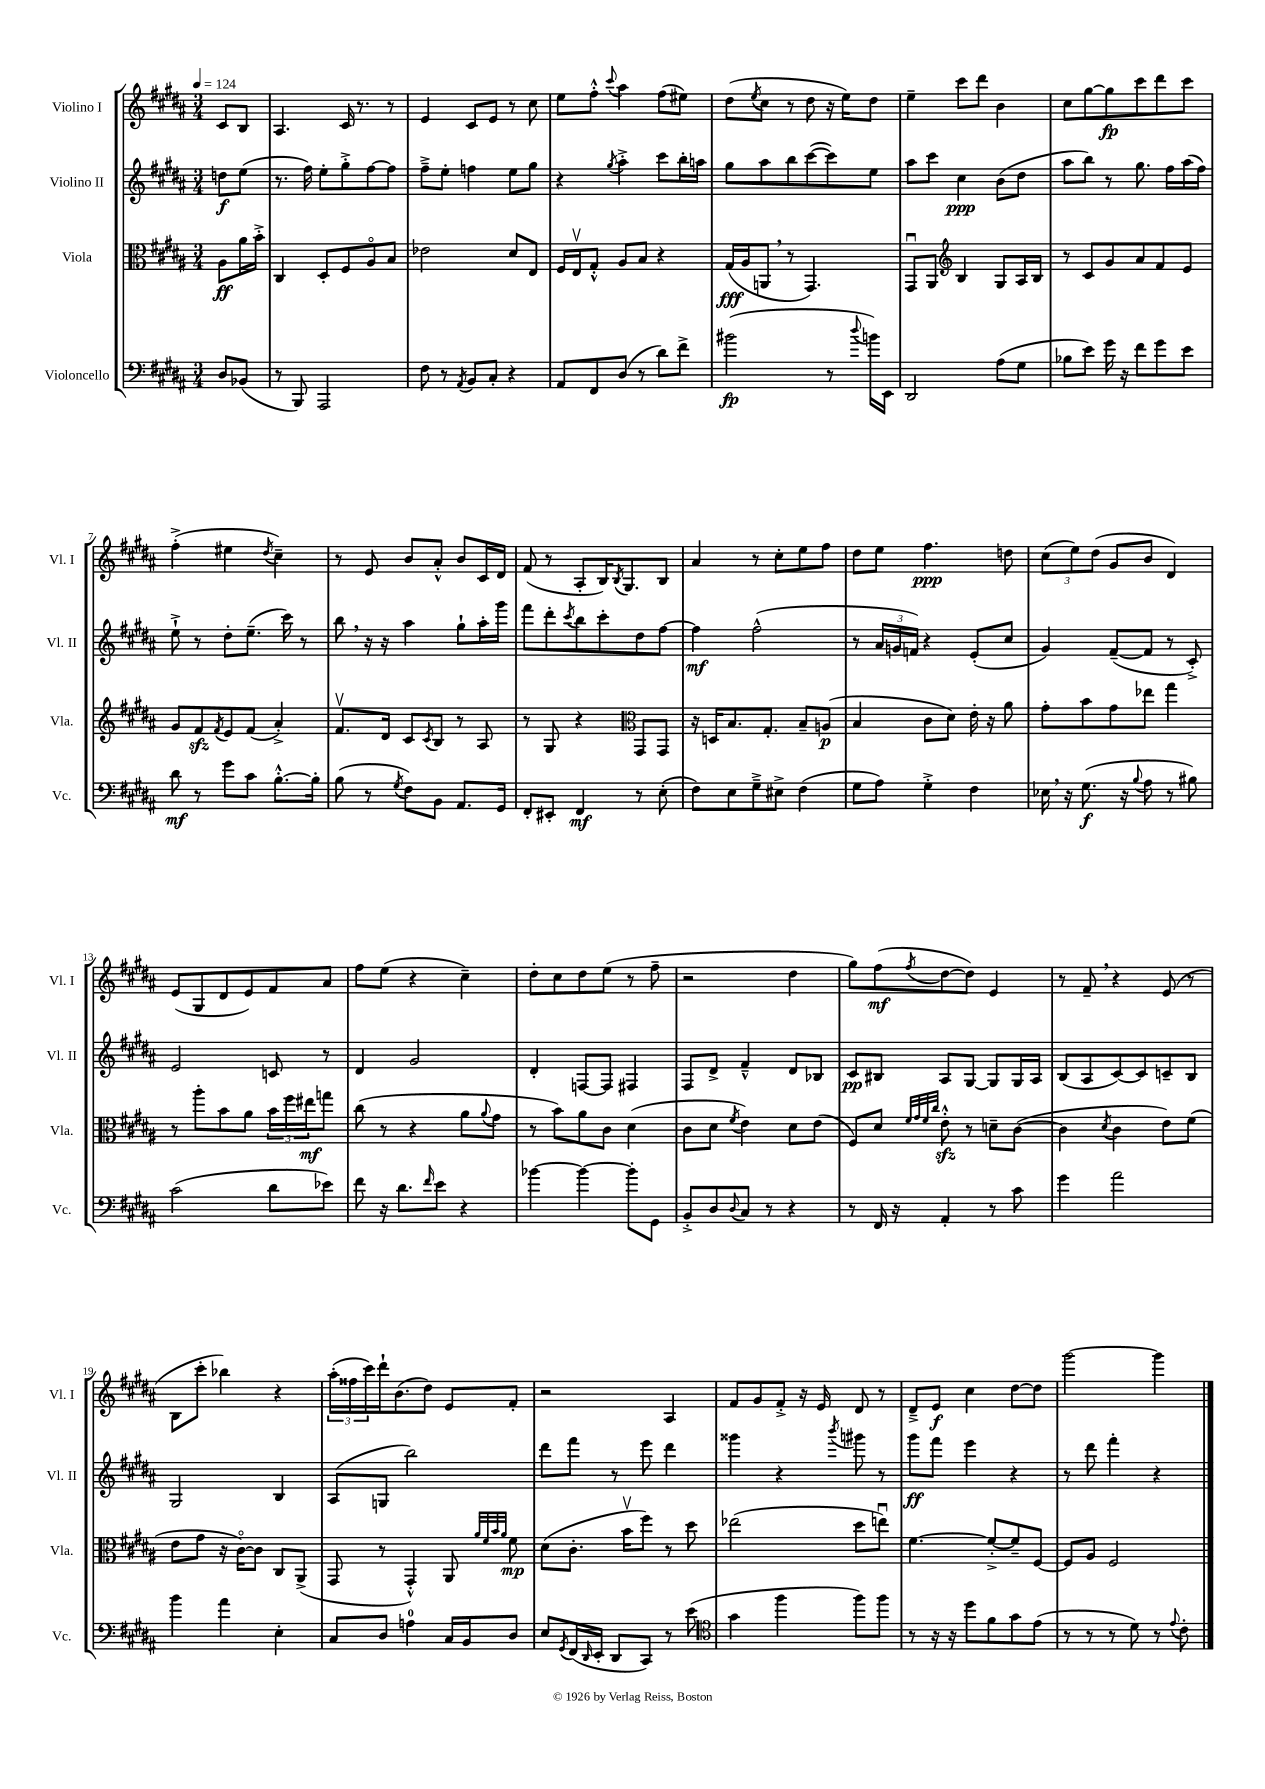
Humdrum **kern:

**kern	**kern	**kern	**kern
*staff4	*staff3	*staff2	*staff1
*clefF4	*clefC3	*clefG2	*clefG2
*k[f#c#g#d#a#]	*k[f#c#g#d#a#]	*k[f#c#g#d#a#]	*k[f#c#g#d#a#]
*M3/4	*M3/4	*M3/4	*M3/4
*MM124	*MM124	*MM124	*MM124
8D#/L	8A#\L	8dd\L	8c#/L
(8BB-/J	16a#\L	(8ee\J	8B/J
.	16b'^\JJ	.	.
=	=	=	=
8r	4C#/	8.r	4.A#/
8BBB/)	.	.	.
.	.	16ff#\)	.
2AAA#/	8D#'/L	8ee'\L	.
.	8F#/	8gg#'^\	16c#/
.	.	.	8.r
.	8A#o/	[8ff#\	.
.	8B/J	8ff#\]J	8r
=	=	=	=
8F#\	2e-\	8ff#~^\L	4e/
8r	.	8ee'\J	.
8qAA#/	.	.	.
8BB/L	.	4ff\	8c#/L
8C#'/J	.	.	8e/J
4r	8d#/L	8ee\L	8r
.	8E/J	8gg#\J	8cc#\
=	=	=	=
8AA#/L	16F#/LL	4r	8ee\L
.	16Ev/J	.	.
8FF#/	8G#'^^/J	.	8ff#'^^\J
.	.	8qgg#/	8qqccc#/
(8D#/J	8A#/L	4aa#'^\	4aa#\
8r	8B/J	.	.
8d#\L)	4r	8ccc#\L	(8ff#\L
8f#^\J	.	16bb'\L	8ee#\J)
.	.	16aa\JJ	.
=	=	=	=
(2b#\	(16G#/LL	8gg#\L	(8dd#\L
.	16A#/J	.	.
.	.	.	8qee/
.	8AA/J	8aa#\	8cc#\J
.	8r	8bb\	8r
.	4.GG#/)	([8ccc#\	8dd#\
8r	.	8ccc#\])	16r
.	.	.	16ee\LK)
8qqdd#/	.	.	.
16b\LL)	.	8ee\J	8dd#\J
16EE\JJ	.	.	.
=	=	=	=
2DD#/	8GG#u/L	8aa#\L	4ee~\
.	8AA#/J	8ccc#\J	.
*	*clefG2	*	*
.	4B/	4cc#\	8ccc#\L
.	.	.	8ddd#\J
(8A#\L	8G#/L	(8b\L	4b\
8G#\J	16A#/L	8dd#\J	.
.	16B/JJ	.	.
=	=	=	=
8B-\L	8r	8aa#\L	8cc#\L
8e\J)	8c#/L	8bb\J)	[8gg#\
16g#\	8g#/	8r	8gg#\]
16r	.	.	.
8f#\L	8a#/	8.gg#\	8ccc#\
8g#\	8f#/	.	8ddd#\
.	.	16ff#\LL	.
8e\J	8e/J	(16aa#\	8ccc#\J
.	.	16ff#\JJ)	.
=	=	=	=
8d#\	8g#/L	8ee`^\	(4ff#'^\
8r	8f#/	8r	.
.	8qf#/	.	.
8g#\L	8e/	8dd#'\L	4ee#\
8c#\J	(8f#/J	(8.ee~\J	.
.	.	.	8qdd#/
[8.B'^^\L	4a#'^/)	.	4cc#~\)
.	.	16ccc#\)	.
.	.	8r	.
16B'\]Jk	.	.	.
=	=	=	=
(8B\	8.f#v/L	8bb\	8r
8r	.	16r	8e/
.	16d#/Jk	16r	.
8qG#/	.	.	.
8F#\L)	8c#/L	4aa#\	8b/L
.	8qc#/	.	.
8BB\J	8B/J	.	8a#'^^/J
8.AA#/L	8r	8gg#`\L	8b/L
.	8A#/	16aa#'\L	16c#/L
16GG#/Jk	.	16ggg#\JJ	16d#/JJ
=	=	=	=
8FF#'/L	8r	8fff#\L	(8f#/
8EE#'/J	8G#/	8ddd#'\	8r
.	.	8qccc#/	.
4FF#/	4r	8bb\	8A#'/L
.	.	8ccc#'\	16B/K)
.	.	.	8qB/
.	.	.	8.G#/
*	*clefC3	*	*
8r	8GG#/L	8dd#\	.
(8E'\	8GG#/J	[8ff#\J	8B/J
=	=	=	=
8F#\L)	16r	4ff#\]	4a#/
.	16D/LK	.	.
8E\	8.B/	.	.
8G#~^\	.	(2ff#^^\	8r
.	8.G#'/J	.	.
8E#^\J	.	.	8cc#'\L
(4F#\	8B~/L	.	8ee\
.	(8A/J	.	8ff#\J
=	=	=	=
8G#\L	4B/	8r	8dd#\L
8A#\J)	.	24a#/LL	8ee\J
.	.	24g/	.
.	.	24f/JJ)	.
4G#'^\	8c#\L	4r	4.ff#\
.	8d#\J)	.	.
4F#\	16e'\	(8e'/L	.
.	16r	.	.
.	8a#\	8cc#/J	8dd\
=	=	=	=
16E-\	8g#'\L	4g#/)	(12cc#\L
16r	.	.	.
.	.	.	12ee\)
(8.G#\	8b\	.	.
.	.	.	(12dd#\J
.	8g#\	([8f#~/L	8g#/L
16r	.	.	.
8qqB/	.	.	.
8A#\	8ee-\J	8f#/]J	8b/J
8r	4gg#\	8r	4d#/)
8B#\)	.	8c#'^/)	.
=	=	=	=
(2c#\	8r	2e/	(8e/L
.	8aa#'\L	.	8G#/
.	8b\	.	8d#/
.	8a#\J	.	8e/)
8d#\L	24b\LL	8c/	8f#/
.	24ff#\	.	.
.	24ee#\J	.	.
8e-\J)	8gg\J	8r	8a#/J
=	=	=	=
8f#\	(8cc#\	4d#/	8ff#\L
16r	8r	.	(8ee\J
8.d#\L	.	.	.
.	4r	2g#/	4r
16qqf#/	.	.	.
8e\J	.	.	.
4r	8a#\L	.	4cc#~\)
.	8qqa#/	.	.
.	8g#\J	.	.
=	=	=	=
[4b-\	8r	4d#'/	8dd#'\L
.	8b\L)	.	8cc#\
4b-\_	8a#\	[8F/L	8dd#\
.	8c#\J	8F/]J	(8ee\J
8b-'\]L	(4d#\	4F#/	8r
8GG#\J	.	.	8ff#~\
=	=	=	=
8BB'^/L	8c#\L	8F#/L	2r
8D#/	8d#\J	8d#^/J	.
8qqD#/	8qf#/	.	.
8C#/J	4e\)	4f#~^^/	.
8r	.	.	.
4r	8d#\L	8d#/L	4dd#\
.	(8e\J	8B-/J	.
=	=	=	=
8r	8F#/L)	8c#/L	8gg#\L)
16FF#/	8d#/J	8B#/J	(8ff#\
16r	.	.	.
.	32qqf#/LLL	.	.
.	32qqg#/	.	.
.	32qqf#/	.	.
.	32qqcc#/JJJ	.	8qff#/
4AA#'/	8e'^^\	8A#/L	[8dd#\
.	8r	[8G#/J	8dd#\]J)
8r	8d~\L	8G#/]L	4e/
8c#\	([8c#\J	16G#/L	.
.	.	16A#/JJ	.
=	=	=	=
4g#\	4c#\]	(8B/L	8r
.	.	8A#/	8f#~/
.	8qd#/	.	.
2a#\	4c#\	[8c#/)	4r
.	.	8c#/]	.
.	8e\L)	8c~/	(8e/
.	(8f#\J	8B/J	8r
=	=	=	=
4b\	8e\L	2G#/	8B\L
.	8g#\J	.	8ccc#'\J
4a#\	16r	.	4bb-\)
.	[16c#o\LK)	.	.
.	8c#\]J	.	.
4E'\	8C#/L	4B/	4r
.	(8AA#^/J	.	.
=	=	=	=
8C#/L	8GG#/	(8A#/L	(24aa#'\LL
.	.	.	24ff##\
.	.	.	24ccc#\)
8D#/J	8r	8G/J	16ddd#`\J
.	.	.	(8.b\
4A\	4GG#'^^/)	2bb\)	.
.	.	.	8dd#\J)
16C#/LL	8AA#/	.	8e/L
16BB/J	.	.	.
.	32qqa#/LLL	.	.
.	32qqf#/	.	.
.	32qqb/	.	.
.	32qqa#/JJJ	.	.
8D#/J	8f#\	.	8f#'/J
=	=	=	=
8E/L	(8d#\L	8ddd#\L	2r
8qGG#/	.	.	.
(16FF#/L	8.c#'\J	8fff#\J	.
16qqDD#/	.	.	.
16EE'/JJ	.	.	.
8DD#/L	.	8r	.
.	16bv\LK	.	.
8CC#/J)	8ff#\J)	8eee\	.
8r	8r	4ddd#\	4A#/
(8e\	8dd#\	.	.
=	=	=	=
*clefC4	*	*	*
4g#\	(2ee-\	4ggg##\	8f#/L
.	.	.	8g#/
4ff#\	.	4r	8f#'^/J
.	.	.	16r
.	.	.	16e/
.	.	8qbbb/	.
8ff#\L)	8dd#\L	8ggg#\	8d#/
8ff#\J	8eeu\J)	8r	8r
=	=	=	=
8r	[4.f#\	8ggg#\L	8d#~^/L
16r	.	8fff#\J	8e/J
16r	.	.	.
8dd#\L	.	4eee\	4cc#\
8f#\	8f#'^/_L	.	.
8g#\	8f#~/]	4r	[8dd#\L
(8e\J	[8F#/J	.	8dd#\]J
=	=	=	=
8r	8F#/]L	8r	[2ggg#\
8r	8A#/J	8ddd#\	.
8r	2F#/	4fff#'\	.
8d#\)	.	.	.
8r	.	4r	4ggg#\]
8qqe/	.	.	.
8c#'\	.	.	.
==	==	==	==
*-	*-	*-	*-
